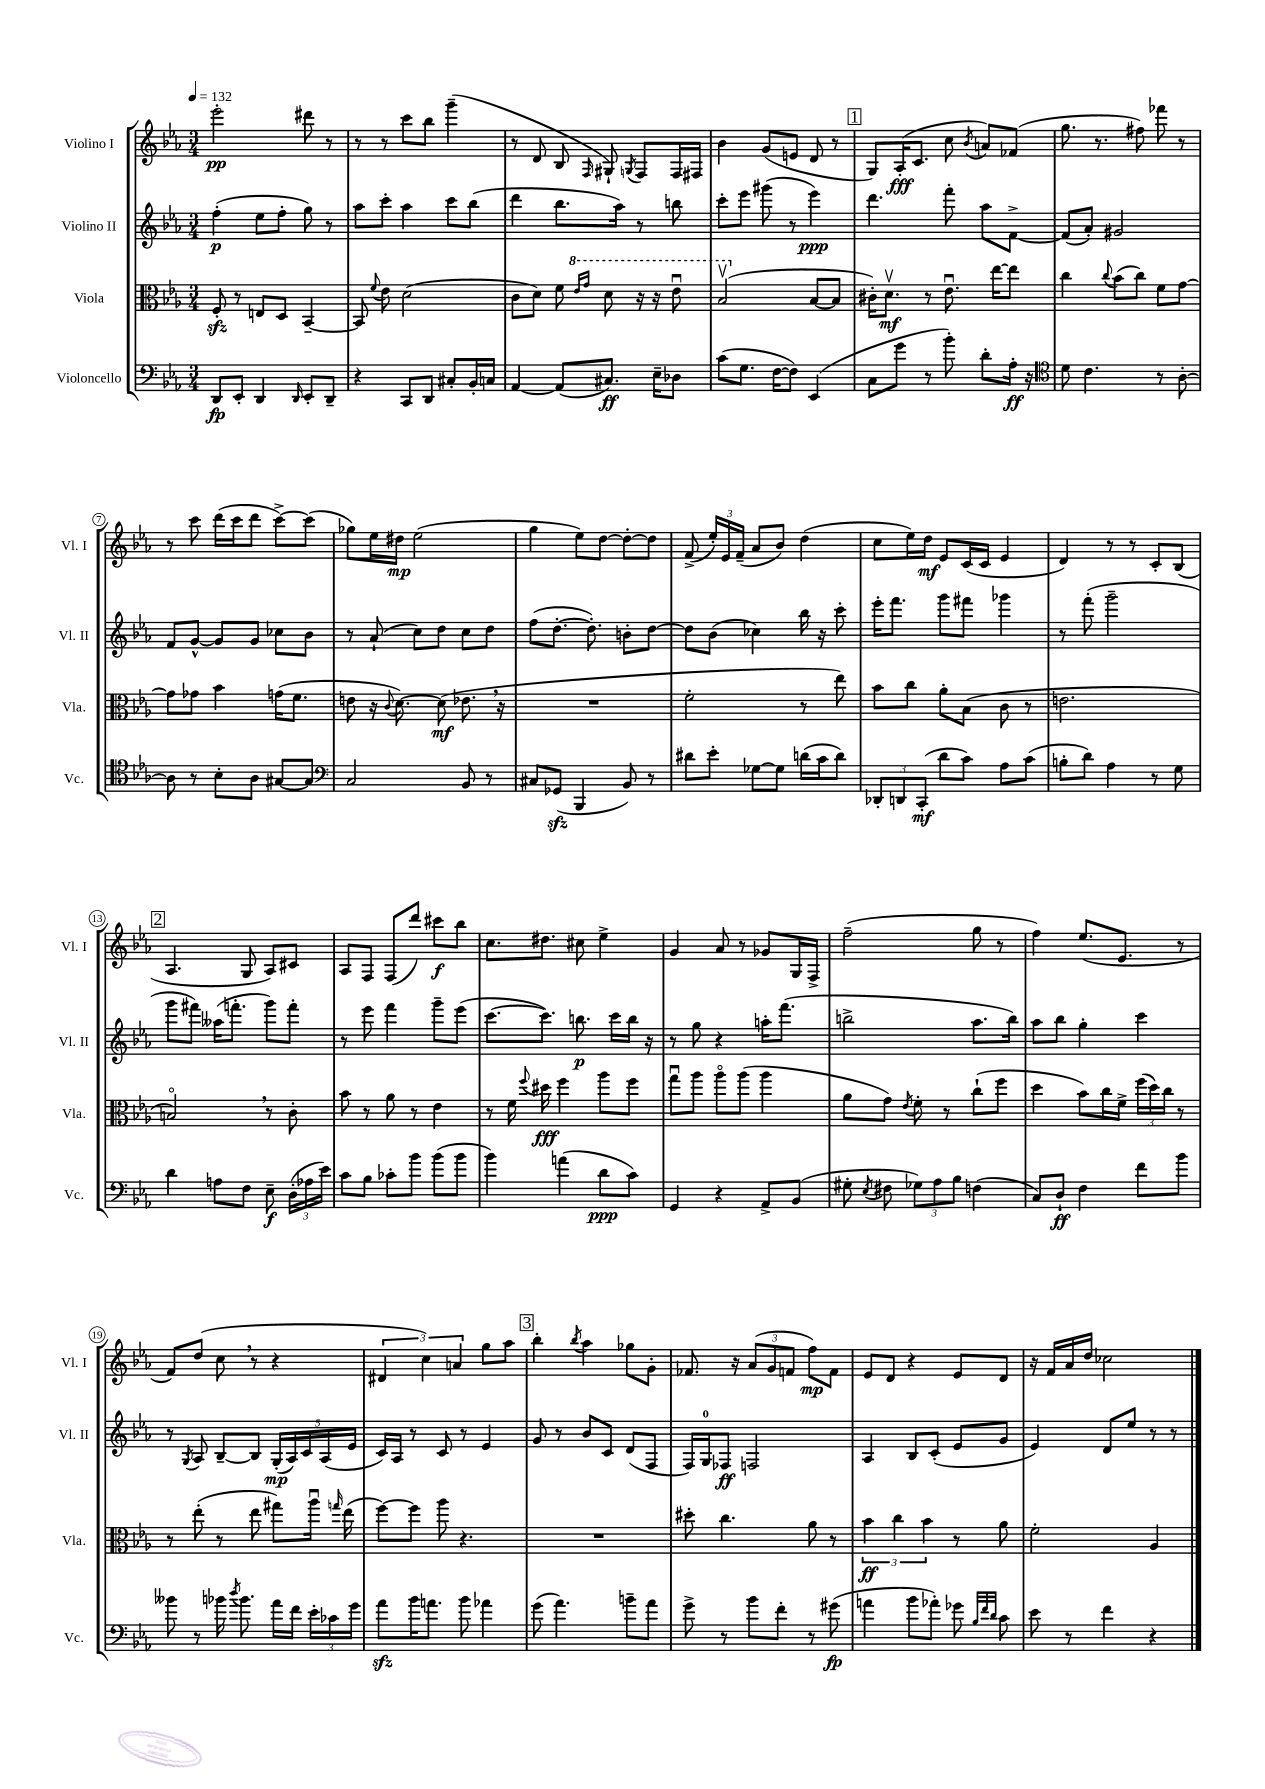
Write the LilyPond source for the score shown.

<<
\new StaffGroup <<
\new Staff = "s0" \with { instrumentName = "Violino I" shortInstrumentName = "Vl. I" } {
    \clef treble \key ees \major \numericTimeSignature \time 3/4 \tempo 4 = 132
    \autoBeamOff ees'''2-.\pp dis'''8 r8 |
    r8 r8 c'''8[ bes''8] g'''4--( |
    r8 d'8 bes8 \grace { f16 } gis8-!) \acciaccatura { g8 } f8[ f16 fis16] |
    bes'4 g'8[( e'8] d'8 r8 |
    \mark \markup { \box "1" } g8[) aes16-.\fff( c'8.] c''8 \acciaccatura { bes'8 } a'8[) fes'8]( |
    g''8. r8. fis''8) fes'''8 r8 |
    r8 c'''8 d'''16[( c'''16 d'''8] c'''8[~->) c'''8]( |
    ges''8[) ees''16 dis''16]\mp ees''2( |
    g''4 ees''8[) d''8]~ d''8[~-. d''8] |
    f'8->( \tuplet 3/2 { ees''16[-.) ees'16 f'16]--( } aes'8[ bes'8]) d''4( |
    c''8[ ees''16) d''16]\mf ees'8[ c'16( c'16] ees'4 |
    d'4) r8 r8 c'8[-. bes8]( |
    \mark \markup { \box "2" } aes4. g8 aes8[) cis'8] |
    aes8[ f8] f8[( d'''8]) cis'''8[\f bes''8] |
    c''8.[ dis''8.] cis''8 ees''4-> |
    g'4 aes'8 r8 ges'8[ g16 f16]-> |
    f''2--( g''8 r8 |
    f''4) ees''8.[( ees'8.] r8 |
    f'8[) d''8]( c''8 \breathe r8 r4 |
    \tuplet 3/2 { dis'4 c''4) a'4 } g''8[ aes''8] |
    \mark \markup { \box "3" } bes''4-. \acciaccatura { bes''8 } aes''4 ges''8[ g'8]-. |
    fes'8. r16 \tuplet 3/2 { aes'8[( g'8 f'8] } f''8[\mp) f'8] |
    ees'8[ d'8] r4 ees'8[ d'8] |
    r16 f'16[ aes'16 d''16] ces''2 \bar "|." |
}
\new Staff = "s1" \with { instrumentName = "Violino II" shortInstrumentName = "Vl. II" } {
    \clef treble \key ees \major \numericTimeSignature \time 3/4
    \autoBeamOff f''4-.\p( ees''8[ f''8]-. g''8) r8 |
    aes''8[ c'''8]-. aes''4 c'''8[ bes''8]( |
    d'''4 bes''8.[ aes''16]) r8 b''8 |
    c'''8[-. ees'''8] gis'''8( r8 ees'''4\ppp) |
    \mark \markup { \box "1" } d'''4. f'''8-. aes''8[ f'8]~-> |
    f'8[( aes'8]-.) gis'2 |
    f'8[ g'8]~-^ g'8[ g'8] ces''8[ bes'8] |
    r8 aes'8-!( c''8[) d''8] c''8[ d''8] |
    f''8[( d''8.]~-. d''8.-.) b'8[-. d''8]~ |
    d''8[ bes'8]( ces''4) bes''16 r16 c'''8-. |
    ees'''16[-. f'''8.] g'''8[ fis'''8] ges'''4 |
    r8 f'''8-.( g'''2-- |
    \mark \markup { \box "2" } g'''8[ fis'''8]) aeses''16[( f'''8.]-. g'''8[) f'''8]-. |
    r8 ees'''8 f'''4 g'''8[-- ees'''8]( |
    c'''8.[~ c'''8.]) b''8.\p c'''16[ b''16] r16 |
    r8 g''8 r4 a''16[-. f'''8.]( |
    b''2-> aes''8.[ b''16]) |
    aes''8[ bes''8] g''4-. c'''4 |
    r8 \acciaccatura { g8 } aes8 bes8[~-- bes8] \tuplet 5/4 { g16[-.\mp( aes16) c'16 aes16( ees'16] } |
    c'16[) aes16] r8 c'8 r8 ees'4 |
    \mark \markup { \box "3" } g'8 r8 bes'8[ c'8] d'8[( f8] |
    f16[) g16-0 fes8]\ff f2 |
    aes4 bes8[ c'8]-.( ees'8[ g'8] |
    ees'4) d'8[ ees''8] r8 r8 \bar "|." |
}
\new Staff = "s2" \with { instrumentName = "Viola" shortInstrumentName = "Vla." } {
    \clef alto \key ees \major \numericTimeSignature \time 3/4
    \autoBeamOff f8-.\sfz r8 e8[ d8] bes,4~-- |
    bes,8 \appoggiatura { f'8 } ees'8 d'2( |
    c'8[ d'8]) f'8 \ottava #1 \grace { ees''16[ g''16] } d''8 r16 r16 ees''8\downbow |
    bes'2\upbow( \ottava #0 bes8[~ bes8] |
    \mark \markup { \box "1" } cis'16[-.) d'8.]\upbow\mf r8 ees'8.\downbow ees''16[~ ees''8] |
    c''4 \appoggiatura { c''8 } bes'8[( c''8]) f'8[ g'8]~ |
    g'8[ ges'8] bes'4 g'16[( f'8.] |
    e'8 r16 \appoggiatura { c'8 } d'8.~) d'8\mf( ees'8. \breathe r16 |
    R2. |
    f'2-. r8 ees''8) |
    bes'8[ c''8] aes'8[-. bes8]( c'8 r8 |
    e'2. |
    \mark \markup { \box "2" } b2\flageolet) \breathe r8 c'8-. |
    bes'8 r8 aes'8 r8 ees'4 |
    r8 f'16 \appoggiatura { f''8 } dis''16\fff f''4 aes''8[ f''8] |
    g''8[\downbow aes''8] aes''8[\flageolet aes''8]( aes''4 |
    aes'8[ g'8]) \acciaccatura { ees'8 } f'8-. r8 c''8[-!( f''8] |
    d''4 bes'8[) c''16 f'16]-> \tuplet 3/2 { f''16[( d''16) c''16] } r8 |
    r8 ees''8-.( r8 ees''8 gis''8[) aes''16]\downbow \grace { g''16 } ees''16( |
    f''8[~) f''8] aes''8 r4. |
    \mark \markup { \box "3" } R2. |
    dis''8-. c''4. aes'8 r8 |
    \tuplet 3/2 { bes'4\ff c''4 bes'4 } r8 aes'8 |
    f'2-. aes4 \bar "|." |
}
\new Staff = "s3" \with { instrumentName = "Violoncello" shortInstrumentName = "Vc." } {
    \clef bass \key ees \major \numericTimeSignature \time 3/4
    \autoBeamOff d,8[\fp ees,8]-. d,4 \grace { d,16 } ees,8[-. d,8]-- |
    r4 c,8[ d,8] cis8[-. bes,16-. c16] |
    aes,4~ aes,8[( cis8.]\ff) ees16[-- des8] |
    c'8[( g8.] f16[~ f8]) ees,4( |
    \mark \markup { \box "1" } c8[ g'8] r8 bes'8-.) d'8[-. aes16]-.\ff r16 |
    \clef tenor d'8 c'4. r8 aes8~-. |
    aes8 r8 bes8[-. aes8] gis8[~ gis8] |
    \clef bass c2 bes,8 r8 |
    cis8[ ges,8]\sfz( bes,,4 bes,8) r8 |
    dis'8[ ees'8]-. ges8[~ ges8] d'16[( c'16 d'8]) |
    \tuplet 3/2 { des,8[-. d,8 c,8]-.\mf( } d'8[ c'8]) aes8[ c'8]( |
    b8[-. d'8]) aes4 r8 g8 |
    \mark \markup { \box "2" } d'4 a8[ f8] ees8--\f \tuplet 3/2 { d16[-.( aes16 ees'16]) } |
    c'8[ bes8] ces'8[-. bes'8] bes'8[( bes'8] |
    bes'4) a'4( d'8[\ppp c'8]) |
    g,4 r4 aes,8[-> bes,8]( |
    gis8-. \acciaccatura { ees8 } fis8 \tuplet 3/2 { ges8[) aes8 bes8] } f4( |
    c8[) d8]-!\ff f4 f'8[ bes'8] |
    beses'8 r8 bes'16 \acciaccatura { d''8 } bes'8. aes'16[ f'16] \tuplet 3/2 { ees'16[-. ces'16 g'16] } |
    aes'8[\sfz bes'16 a'8.] bes'8 aes'4 |
    \mark \markup { \box "3" } g'8( aes'4.) b'8[-- aes'8] |
    g'8-> r8 bes'8[ f'8]-. r8 gis'8\fp( |
    a'4 bes'8[ aes'8]-.) ges'8 \grace { bes32[ f'32 d'32] } c'8 |
    ees'8 r8 f'4 r4 \bar "|." |
}
>>
>>
\layout { \context { \Score \override BarNumber.stencil = #(make-stencil-circler 0.1 0.3 ly:text-interface::print) } }
